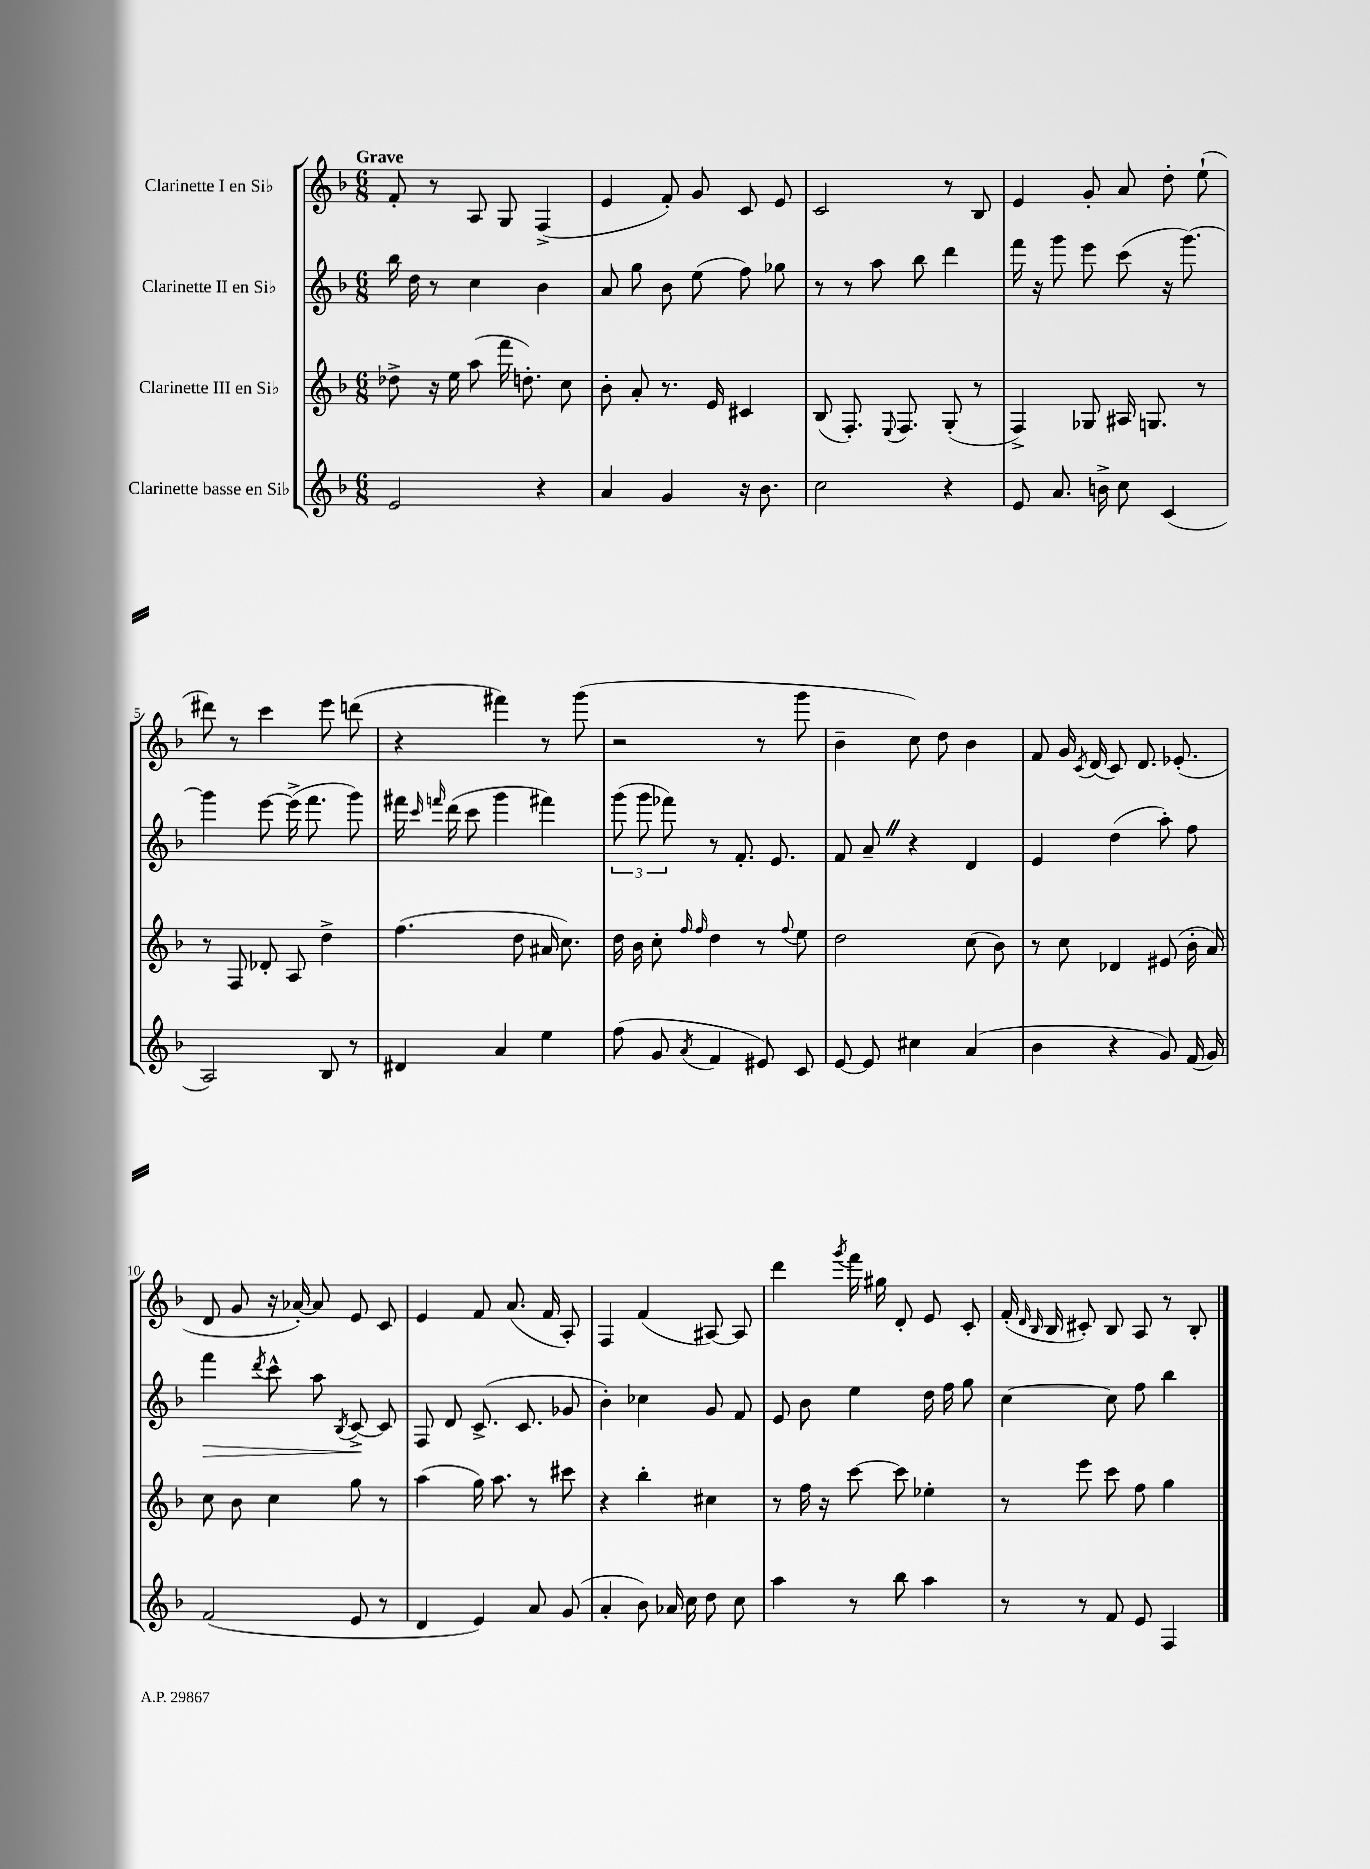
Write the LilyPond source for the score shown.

<<
\new StaffGroup <<
\new Staff = "s0" \with { instrumentName = "Clarinette I en Sib" } {
    \clef treble \key f \major \numericTimeSignature \time 6/8 \tempo "Grave"
    \autoBeamOff f'8-. r8 a8 g8 f4->( |
    e'4 f'8-.) g'8 c'8 e'8 |
    c'2 r8 bes8 |
    e'4 g'8-. a'8 d''8-. e''8-!( |
    dis'''8) r8 c'''4 e'''8 d'''8( |
    r4 fis'''4) r8 g'''8( |
    r2 r8 g'''8 |
    bes'4-- c''8) d''8 bes'4 |
    f'8 g'16 \acciaccatura { c'8 } d'16( c'8) d'8. ees'8.-.( |
    d'8 g'8 r16 aes'16~-.) aes'8 e'8 c'8 |
    e'4 f'8 a'8.( f'16 a8-.) |
    f4 f'4( ais8~) ais8 |
    d'''4 \acciaccatura { g'''8 } f'''16 gis''16 d'8-. e'8 c'8-. |
    f'16-.( \grace { d'16 bes16 } bes16 cis'8-.) bes8 a8 r8 bes8-. \bar "|." |
}
\new Staff = "s1" \with { instrumentName = "Clarinette II en Sib" } {
    \clef treble \key f \major \numericTimeSignature \time 6/8
    \autoBeamOff bes''16 d''16 r8 c''4 bes'4 |
    a'8 g''8 bes'8 e''8( f''8) ges''8 |
    r8 r8 a''8 bes''8 d'''4 |
    f'''16 r16 g'''8 e'''8 c'''8( r16 g'''8.~) |
    g'''4 e'''8~ e'''16->( f'''8. g'''8) |
    fis'''16 \grace { c'''16 f'''16 } d'''16( c'''8 g'''4 fis'''4) |
    \tuplet 3/2 { g'''8( g'''8 fes'''8) } r8 f'8.-. e'8. |
    f'8 a'8-- \once \override BreathingSign.text = \markup { \musicglyph "scripts.caesura.straight" } \breathe r4 d'4 |
    e'4 d''4( a''8-.) f''8 |
    f'''4\> \acciaccatura { d'''8 } c'''8-^ a''8 \acciaccatura { bes8 } c'8~->\! c'8 |
    f8 d'8 c'8.->( c'8. ges'8 |
    bes'4-.) ces''4 g'8 f'8 |
    e'8 bes'8 e''4 d''16 f''16 g''8 |
    c''4~ c''8 f''8 bes''4 \bar "|." |
}
\new Staff = "s2" \with { instrumentName = "Clarinette III en Sib" } {
    \clef treble \key f \major \numericTimeSignature \time 6/8
    \autoBeamOff des''8-> r16 e''16 a''8( f'''16 d''8.-.) c''8 |
    bes'8-. a'8-. r8. e'16 cis'4 |
    bes8( f8.-.) \appoggiatura { e8 } f8. g8-.( r8 |
    f4->) ges8 ais16 g8. r8 |
    r8 f8 des'8-. a8 d''4-> |
    f''4.( d''8 ais'16 c''8.) |
    d''16 bes'16 c''8-. \grace { f''16 f''16 } d''4 r8 \appoggiatura { f''8 } e''8 |
    d''2 c''8( bes'8) |
    r8 c''8 des'4 eis'8( bes'16-. a'16) |
    c''8 bes'8 c''4 g''8 r8 |
    a''4( g''16) a''8. r8 cis'''8 |
    r4 bes''4-. cis''4 |
    r8 f''16 r16 c'''8~ c'''8 ees''4-. |
    r8 e'''8 c'''8 f''8 g''4 \bar "|." |
}
\new Staff = "s3" \with { instrumentName = "Clarinette basse en Sib" } {
    \clef treble \key f \major \numericTimeSignature \time 6/8
    \autoBeamOff e'2 r4 |
    a'4 g'4 r16 bes'8. |
    c''2 r4 |
    e'8 a'8. b'16-> c''8 c'4( |
    a2) bes8 r8 |
    dis'4 a'4 e''4 |
    f''8( g'8 \acciaccatura { a'8 } f'4 eis'8) c'8 |
    e'8~ e'8 cis''4 a'4( |
    bes'4 r4 g'8) f'16( g'16) |
    f'2( e'8 r8 |
    d'4 e'4) a'8 g'8( |
    a'4-. bes'8) aes'16 c''16 d''8 c''8 |
    a''4 r8 bes''8 a''4 |
    r8 r8 f'8 e'8 f4 \bar "|." |
}
>>
>>
